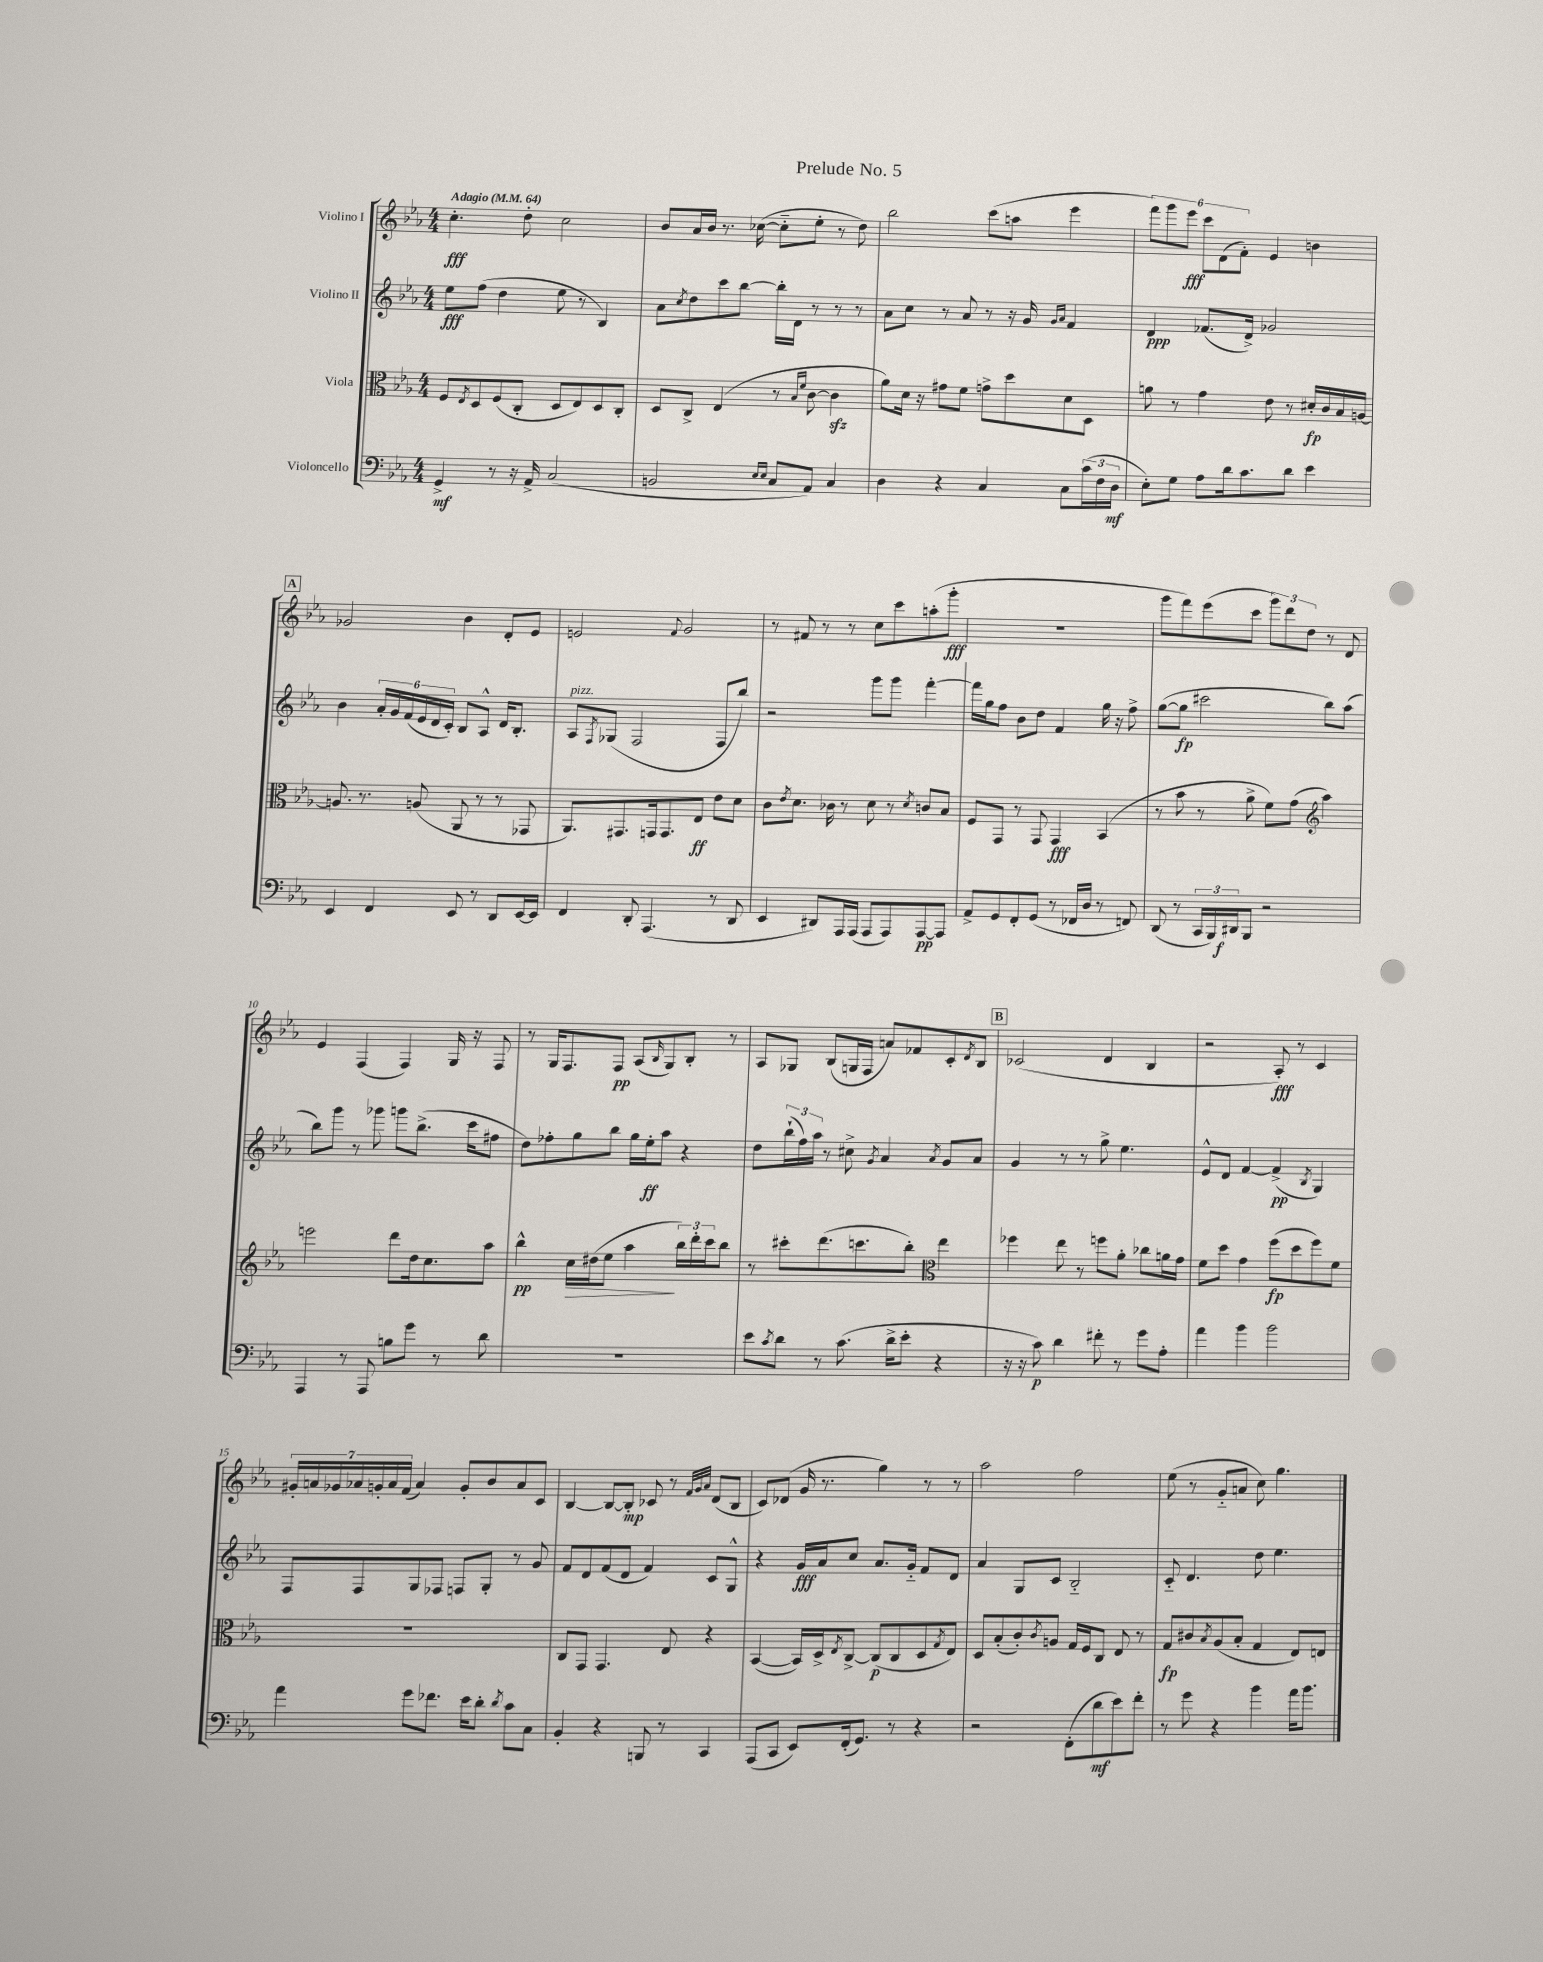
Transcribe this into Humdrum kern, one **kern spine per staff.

**kern	**kern	**kern	**kern
*staff4	*staff3	*staff2	*staff1
*clefF4	*clefC3	*clefG2	*clefG2
*k[b-e-a-]	*k[b-e-a-]	*k[b-e-a-]	*k[b-e-a-]
*M4/4	*M4/4	*M4/4	*M4/4
*MM64	*MM64	*MM64	*MM64
4GG^	8F	8ee-	4.cc'
.	8qE-	.	.
.	8D	(8ff	.
8r	(8F	4dd	.
16r	8C'	.	8dd'
16AA-^	.	.	.
(2C	8D	8ee-	2cc
.	8E-)	8r	.
.	8D	4B-)	.
.	8C'	.	.
=	=	=	=
2BB	8D	8a-	8b-
.	.	8qcc	.
.	8C^	8dd	16a-
.	.	.	16b-
.	(4E-	8ccc	8.r
.	.	[8bb-	.
.	.	.	([16cc-
16qqE-	.	.	.
16qqE-	.	.	.
8C	8r	16bb-']	8cc-'~]
.	.	16d	.
.	16qqB-	.	.
.	16qqf	.	.
8AA-)	[8c	8r	8ee-'
4C	4c]	8r	8r
.	.	8r	8dd)
=	=	=	=
4D	8a-)	8a-	2bb-
.	16d	8cc	.
.	16r	.	.
4r	8g#	8r	.
.	8f	8a-	.
4C	8g^	8r	(8ccc
.	8dd	16r	8aa
.	.	16g	.
.	.	16qqg	.
.	.	16qqa-	.
8C	8d	4f	4eee-
(24c	8D	.	.
24F	.	.	.
24D	.	.	.
=	=	=	=
8E-')	8a	4d	12fff)
.	.	.	12ggg
8G	8r	.	.
.	.	.	12eee-
8A-	4g	(8.f-	12ccc
.	.	.	(12d
16d	.	.	.
.	.	.	12f')
8.c	.	16d^)	.
.	8e-	2g-	4e-
8d	8r	.	.
4e-	16d#'	.	4b
.	16c	.	.
.	16B-	.	.
.	[16A	.	.
=	=	=	=
4EE-	8.A]	4b-	2g-
.	8.r	.	.
4FF	.	24a-'	.
.	.	24g	.
.	.	(24f	.
.	(8A	24e-	.
.	.	24d	.
.	.	24c')	.
8EE-	8AA-	8B-	4b-
8r	8r	8A-^^	.
8DD	8r	16d	8d'
.	.	8.B-'	.
[16EE-	8GG-	.	8e-
16EE-]	.	.	.
=	=	=	=
4FF	8.AA-)	8A-	2e
.	.	8qF	.
.	.	(8G-	.
.	8.GG#	.	.
8DD'	.	2F	.
(4.AAA-	16GG	.	.
.	8.GG	.	.
.	.	.	8qqf
.	.	.	2g
.	8E-	.	.
8r	8e-	8F	.
8DD	8d	8bb-)	.
=	=	=	=
4EE-	8c	2r	8r
.	8qe-	.	.
.	8.d	.	8f#
8DD#)	.	.	8r
.	16c-	.	.
16AAA-	8r	.	8r
(16AAA-	.	.	.
8AAA-	8d	8ggg	8cc
8AAA-)	8r	8ggg	8ccc
.	8qd	.	.
[8AAA-	8c	[4fff'	(8aa'
8AAA-]	8B-	.	8ggg'
=	=	=	=
8AA-^	8F	16fff]	1r
.	.	16gg	.
8GG	8GG	8ff	.
8FF'	8r	8b-	.
(8GG	8GG	8dd	.
8r	4GG	4f	.
16FF-	.	.	.
16D	.	.	.
8r	(4BB-	16gg	.
.	.	16r	.
8FF)	.	8ff^	.
=	=	=	=
(8DD	8r	([8gg	8ggg
8r	8b-	8gg]	8fff)
24CC	8r	2ccc#	(8eee-
24BBB-)	.	.	.
24DD#	.	.	.
8BBB-	8a-^	.	8ccc
2r	8f)	.	12ggg)
.	.	.	12ddd
.	(8g	.	.
.	.	.	12dd
*	*clefG2	*	*
.	4aa-)	8bb-)	8r
.	.	(8aa-	8d
=	=	=	=
4AAA-	2eee	8bb-)	4e-
.	.	8ggg	.
8r	.	8r	(4F
8AAA-	.	8ggg-	.
8B	8ddd	8ggg	4F)
8g	16dd	(8.bb-^	.
.	8.cc	.	.
8r	.	.	16G
.	.	16ccc	16r
8d	8aa-	8ff#	8F
=	=	=	=
1r	4bb-^^	8dd)	8r
.	.	8ff-'	16G
.	.	.	8.F
.	16cc	8gg	.
.	(16dd#	.	.
.	8ee-	8bb-	8F
.	4aa-	16gg	(8A-
.	.	16ee-'	.
.	.	.	16qqB-
.	.	8aa-	8G)
.	24bb-)	4r	8B-'
.	24ddd'	.	.
.	24ccc	.	.
.	8bb-	.	8r
=	=	=	=
8e-	8r	8dd	8A-
8qc	.	.	.
8d	8ccc#'	(24bb-`	8G-
.	.	24ff)	.
.	.	24aa-	.
8r	(8.ddd	8r	(8B-
(8.c	.	8cc#^	16G
.	8.ccc	.	16F
.	.	8qg	.
.	.	4a-	8a)
16d^	.	.	.
8e-'	8bb-')	.	8f-
*	*clefC3	*	*
.	.	8qa-	.
4r	4ee-	8g	8c'
.	.	.	8qd
.	.	8a-	8B-
=	=	=	=
16r	4ff-	4g	(2c-
16r	.	.	.
8c)	.	.	.
4d	8ee-	8r	.
.	8r	8r	.
8f#'	8ff	8gg^	4d
8r	8a-'	4.ee-	.
8g	8cc-	.	4B-
8A-'	16a	.	.
.	16g	.	.
=	=	=	=
4a-	8f	8e-^^	2r
.	8dd	8d	.
4b-	4g	[4f	.
2b-	(8ff	(4f^]	8A-')
.	8dd	.	8r
.	.	8qB-	.
.	8ff)	4G)	4c
.	8f	.	.
=	=	=	=
4a-	1r	8F	28g#'
.	.	.	28a
.	.	.	28g-
.	.	.	28a-
.	.	8F	.
.	.	.	28g'
.	.	.	28a-
.	.	.	(28f
8g	.	8G	4a-)
8.f-	.	8F-	.
.	.	8F	8g'
16e-	.	.	.
8d'	.	8G'	8b-
8qd	.	.	.
8c	.	8r	8a-
8C	.	8g	8c
=	=	=	=
4BB-'	8C	8f	[4B-
.	8GG	8d	.
4r	4.GG	(8f	8B-_
.	.	8d	8B-']
8BBB	.	4f)	8c-
8r	8E-	.	8r
.	.	.	32qqf
.	.	.	32qqg
.	.	.	32qqa-
4CC	4r	8c	(8d
.	.	8G^^	8B-
=	=	=	=
(8AAA-	([4BB-	4r	8c)
8CC	.	.	(8d-
8EE-)	16BB-])	16g	16g
.	16D^	16a-	8.r
.	8qE-	.	.
(16FF'	[8C^	8cc	.
8.GG)	.	.	.
.	(8C]	8.a-	4gg)
8r	8C	.	.
.	.	16g'~	.
4r	8D	8f	8r
.	8qG	.	.
.	8E-)	8d	8r
=	=	=	=
2r	8D	4a-	2aa-
.	(8B-'	.	.
.	8c')	8G	.
.	8qc	.	.
.	8A	8c	.
(8FF'	16G	2B-'~	2ff
.	16F	.	.
8d	8C	.	.
8e-)	8E-	.	.
8f'	8r	.	.
=	=	=	=
8r	8G	8c'~	(8ee-
8g	8c#	4.d	8r
.	8qB-	.	.
4r	(8A-	.	8g'~
.	8B-'	.	8a
4b-	4G	8dd	8cc)
.	.	4.ee-	4.gg
16a-	8E-)	.	.
8.b-	.	.	.
.	8E	.	.
==	==	==	==
*-	*-	*-	*-
